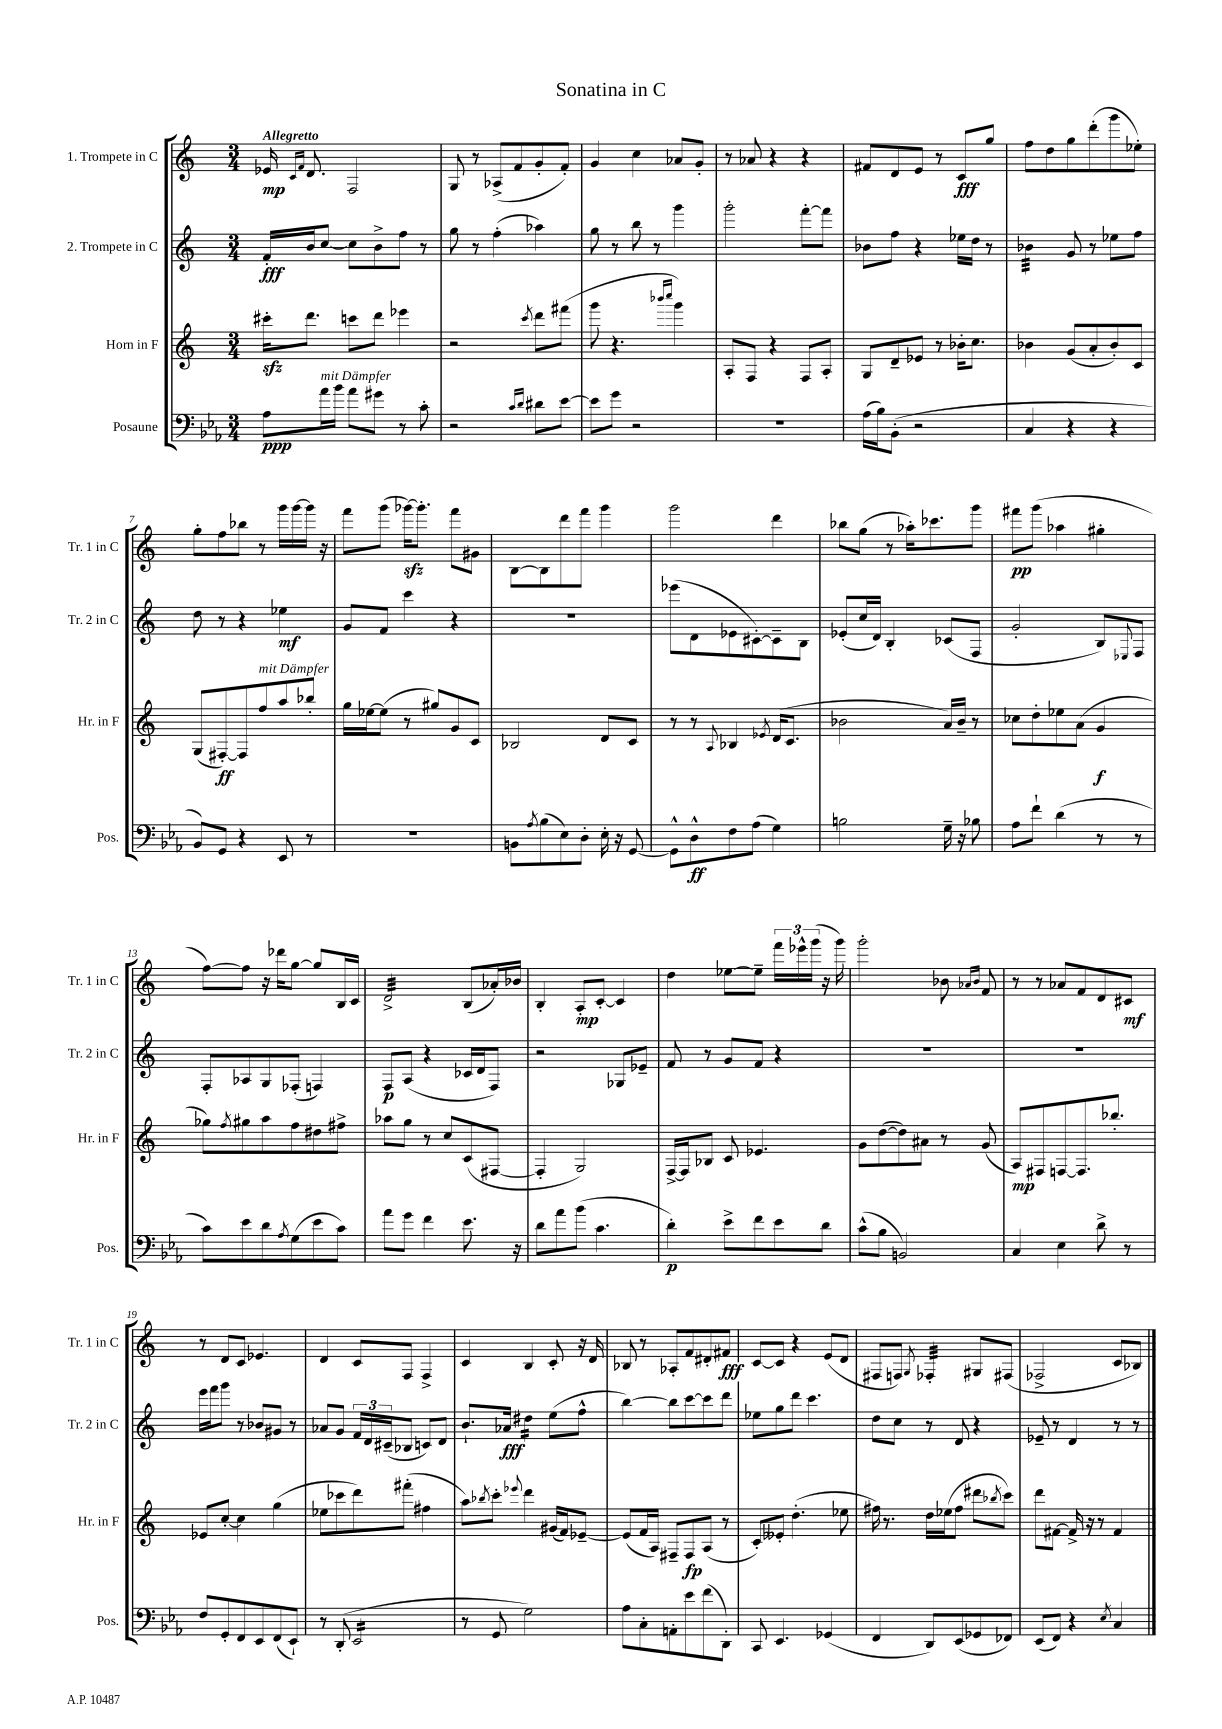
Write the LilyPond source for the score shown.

\header { title = "Sonatina in C" }
<<
\new StaffGroup <<
\new Staff = "s0" \with { instrumentName = "1. Trompete in C" shortInstrumentName = "Tr. 1 in C" } {
    \clef treble \key c \major \numericTimeSignature \time 3/4 \tempo "Allegretto"
    ees'16\mp \grace { c'16 f'16 } d'8. f2 |
    g8 r8 aes8->( f'8 g'8-. f'8-.) |
    g'4 c''4 aes'8 g'8-. |
    r8 aes'8 r4 r4 |
    fis'8 d'8 e'8 r8 c'8\fff g''8 |
    f''8 d''8 g''8 d'''8-.( g'''8 ees''8-.) |
    g''8-. f''8 bes''8 r8 g'''16 g'''16~ g'''16 r16 |
    f'''8 g'''8( ges'''16~\sfz) ges'''8.-. f'''8 gis'8 |
    b8~ b8 d'''8 f'''8 g'''4 |
    g'''2 d'''4 |
    bes''8 g''8( r8 aes''16-.) ces'''8. g'''8 |
    fis'''8\pp g'''8( aes''4 gis''4-. |
    f''8~) f''8 r16 des'''16 g''8~ g''8 b16 c'16 |
    d'2:32-> b8( aes'16-.) bes'16 |
    b4-. a8-.\mp c'8~-. c'4 |
    d''4 ees''8~ ees''8-- \tuplet 3/2 { f'''16 ees'''16-^ g'''16( } r16 g'''16) |
    g'''2-. bes'8 \grace { aes'16 bes'16 } f'8 |
    r8 r8 aes'8 f'8 d'8 cis'8\mf |
    r8 d'8 c'8 ees'4. |
    d'4 c'8 f8 f4-> |
    c'4 b4 c'8-. r16 d'16 |
    bes8 r8 aes8-. f'8 dis'8-. fis'8\fff |
    c'8~ c'8 r4 e'8( d'8 |
    fis8 f8) \acciaccatura { g8 } fes4:32-. gis8 fis8( |
    fes2-> c'8 bes8) \bar "|." |
}
\new Staff = "s1" \with { instrumentName = "2. Trompete in C" shortInstrumentName = "Tr. 2 in C" } {
    \clef treble \key c \major \numericTimeSignature \time 3/4
    f'16-.\fff b'16 c''8~ c''8 b'8-> f''8 r8 |
    g''8 r8 f''4-.( aes''4) |
    g''8 r8 b''8 r8 g'''4 |
    g'''2-. f'''8~-. f'''8 |
    bes'8 f''8 r4 ees''16 d''16 r8 |
    bes'4:32 g'8 r8 ees''8 f''8 |
    d''8 r8 r4 ees''4\mf |
    g'8 f'8 c'''4 r4 |
    R2. |
    ees'''8( d'8 ees'8 cis'8~-.) cis'8-- b8 |
    ees'8-.( c''16 d'16) b4-. ces'8( f8 |
    g'2-. b8) \appoggiatura { ees8 } f8 |
    f8-. aes8 g8 fes8-.( f4) |
    f8\p a8( r4 ces'16 d'16 f8) |
    r2 ges8 ees'8-- |
    f'8 r8 g'8 f'8 r4 |
    R2. |
    R2. |
    e'''16 f'''16 g'''8 r8 bes'8 gis'8 r8 |
    aes'8 g'8 \tuplet 3/2 { f'16 d'16 cis'16--( } bes8 c'8) d'8 |
    b'8.-! aes'16\fff dis''4:16 e''8( f''8-^ |
    b''4~) b''8 c'''8~ c'''8 d'''8 |
    ees''8 g''8 d'''8 c'''4. |
    d''8 c''8 r8 d'8 r4 |
    ees'8-- r8 d'4 r8 r8 \bar "|." |
}
\new Staff = "s2" \with { instrumentName = "Horn in F" shortInstrumentName = "Hr. in F" } {
    \clef treble \key c \major \numericTimeSignature \time 3/4
    cis'''16-.\sfz d'''8. c'''8 d'''8 ees'''4 |
    r2 \acciaccatura { c'''8 } d'''8 fis'''8( |
    g'''8 r4. \grace { bes'''16 c''''16 } g'''4) |
    a8-. f8 r4 f8 a8-. |
    g8 d'8-- ees'8 r8 bes'16-. c''8. |
    bes'4 g'8( a'8-. bes'8-.) c'8 |
    g8( fis8~-.\ff) fis8 f''8^\markup { \italic "mit Dämpfer" } a''8 bes''8-. |
    g''16 ees''16~ ees''8( r8 gis''8) g'8 c'8 |
    bes2 d'8 c'8 |
    r8 r8 \appoggiatura { a8 } bes4 \acciaccatura { ees'8 } d'16( c'8. |
    bes'2 a'16) bes'16-- r8 |
    ces''8 d''8-. ees''8 a'8( g'4\f |
    ges''8) \acciaccatura { f''8 } gis''8 a''8 f''8 dis''8 fis''8-> |
    aes''8 g''8 r8 c''8 c'8( fis8~ |
    fis4-. g2) |
    f16~-> f16 bes8 c'8 ees'4. |
    g'8 d''8~( d''8) ais'8 r8 g'8( |
    a8\mp) fis8 f8~ f8. bes''8.-. |
    ees'8 c''8~-. c''4 g''4( |
    ees''8 ces'''8 d'''8) fis'''8-.( fis''4 |
    a''8) \acciaccatura { bes''8 } c'''8-. \appoggiatura { ees'''8 } d'''4 gis'16( f'16) ees'8~-- |
    ees'8( f'16 a16) fis8-- fis8\fp a8( r8 |
    c'8-.) eeses'8-. d''4.-.( ees''8 |
    fis''16) r8. d''16 ees''16( fis''8 dis'''8 \acciaccatura { bes''8 } c'''8) |
    d'''8 fis'8~ fis'16-> r16 r8 fis'4 \bar "|." |
}
\new Staff = "s3" \with { instrumentName = "Posaune" shortInstrumentName = "Pos." } {
    \clef bass \key ees \major \numericTimeSignature \time 3/4
    aes8\ppp aes'16^\markup { \italic "mit Dämpfer" } bes'16 aes'8 gis'8 r8 c'8-. |
    r2 \grace { c'16 d'16 } dis'8 ees'8~ |
    ees'8 g'8 r2 |
    R2. |
    aes16( bes16) bes,8-.( r2 |
    c4 r4 r4 |
    bes,8) g,8 r4 ees,8 r8 |
    R2. |
    b,8 \acciaccatura { aes8 } bes8( ees8) d8-. ees16-. r16 g,8~ |
    g,8-^ d8-^\ff f8 aes8( g4) |
    b2 g16-- r16 bes8 |
    aes8 f'8-! d'4( r8 r8 |
    c'8) ees'8 d'8 \acciaccatura { aes8 } g8( ees'8 c'8) |
    aes'8 g'8 f'4 ees'8. r16 |
    d'8 aes'8 bes'8( c'4. |
    d'4-.\p) ees'8-> f'8 ees'8 d'8 |
    c'8-^( bes8 b,2) |
    c4 ees4 d'8-> r8 |
    f8 g,8-. f,8 ees,8 f,8( ees,8-!) |
    r8 d,8-.( ees,2:16 |
    r8 g,8 g2) |
    aes8 c8-. a,8-. ees'8 f'8( d,8-.) |
    c,8 ees,4. ges,4( |
    f,4 d,8) ees,8( ges,8 fes,8) |
    ees,8( f,8) r4 \acciaccatura { ees8 } c4 \bar "|." |
}
>>
>>
